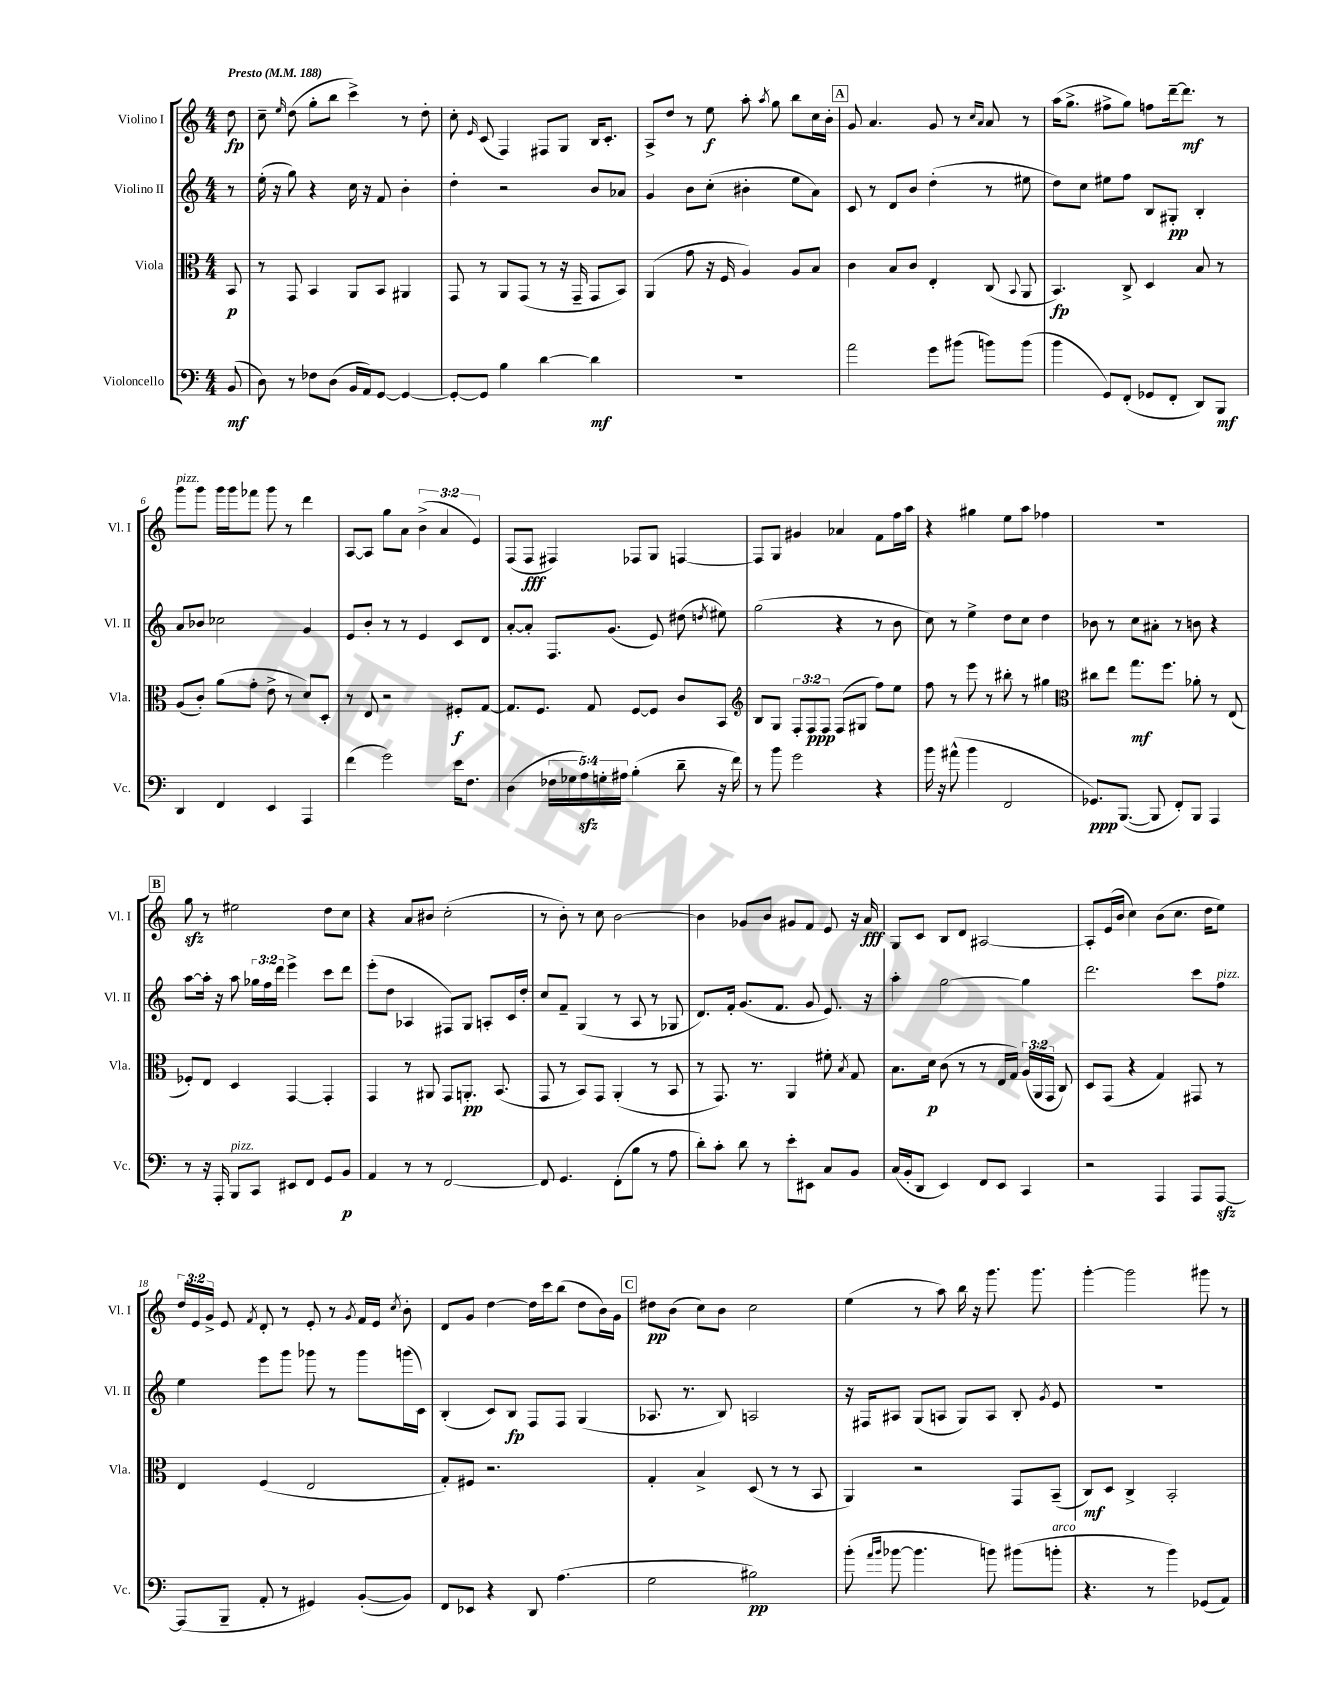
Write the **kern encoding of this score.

**kern	**dynam	**kern	**dynam	**kern	**dynam	**kern	**dynam
*part4	*part4	*part3	*part3	*part2	*part2	*part1	*part1
*staff4	*staff4	*staff3	*staff3	*staff2	*staff2	*staff1	*staff1
*I"Violoncello	*	*I"Viola	*	*I"Violino II	*	*I"Violino I	*
*I'Vc.	*	*I'Vla.	*	*I'Vl. II	*	*I'Vl. I	*
*clefF4	*	*clefC3	*	*clefG2	*	*clefG2	*
*k[]	*	*k[]	*	*k[]	*	*k[]	*
*M4/4	*	*M4/4	*	*M4/4	*	*M4/4	*
*MM188	*	*MM188	*	*MM188	*	*MM188	*
=	=	=	=	=	=	=	=
!	!	!	!	!	!	!LO:TX:a:B:t=Presto	!
(8BB/	mf	8BB/	p	8r	.	8dd\	fp
=1	=1	=1	=1	=1	=1	=1	=1
8D\)	.	8r	.	(16ee'\	.	8cc~\	.
.	.	.	.	16r	.	.	.
.	.	.	.	.	.	16qqee/	.
8r	.	8GG/	.	8gg\)	.	(8dd\	.
8F-X\L	.	4BB/	.	4r	.	8gg'\L	.
(8D\J	.	.	.	.	.	8bb\J	.
16BB/LL	.	8AA/L	.	16cc\	.	4ccc^\)	.
16AA/J)	.	.	.	16r	.	.	.
[8GG/J	.	8BB/J	.	8f/	.	.	.
4GG/_	.	4AA#X/	.	4b'\	.	8r	.
.	.	.	.	.	.	8dd'\	.
=2	=2	=2	=2	=2	=2	=2	=2
8GG'/L_	.	8GG/	.	4dd'\	.	8cc'\	.
.	.	.	.	.	.	16qqe/	.
8GG/J]	.	8r	.	.	.	(8c/	.
4B\	.	8AA/L	.	2r	.	4F/)	.
.	.	(8GG/J	.	.	.	.	.
[4d\	.	8r	.	.	.	8F#X/L	.
.	.	16r	.	.	.	8G/J	.
.	.	16GG~/	.	.	.	.	.
4d\]	mf	8GG/L	.	8b/L	.	16B/KL	.
.	.	.	.	.	.	8.c'/J	.
.	.	8BB/J)	.	8a-X/J	.	.	.
=3	=3	=3	=3	=3	=3	=3	=3
1r	.	(4AA/	.	4g/	.	8A^/L	.
.	.	.	.	.	.	8dd/J	.
.	.	8g\	.	8b\L	.	8r	.
.	.	16r	.	(8cc'\J	.	8ee\	f
.	.	16F/	.	.	.	.	.
.	.	4A/)	.	4b#X'\	.	8aa'\	.
.	.	.	.	.	.	8qaa/	.
.	.	.	.	.	.	8gg\	.
.	.	8A/L	.	8ee\L	.	8bb\L	.
.	.	8B/J	.	8a\J)	.	16cc\L	.
.	.	.	.	.	.	16b'\JJ	.
!!LO:REH:place=s1:t=A
=4	=4	=4	=4	=4	=4	=4	=4
2a\	.	4c\	.	8c/	.	8g/	.
.	.	.	.	8r	.	4.a/	.
.	.	8B/L	.	8d/L	.	.	.
.	.	8c/J	.	8b/J	.	.	.
8g\L	.	4E'/	.	(4dd'\	.	8g/	.
(8b#X\J	.	.	.	.	.	8r	.
.	.	.	.	.	.	16qqcc/LL	.
.	.	.	.	.	.	16qqa/JJ	.
8bn\L)	.	(8C/	.	8r	.	8a/	.
.	.	8qqBB/	.	.	.	.	.
(8b\J	.	8AA/	.	8ee#X\	.	8r	.
=5	=5	=5	=5	=5	=5	=5	=5
4b\	.	4.BB/)	fp	8dd\L)	.	(16aa\KL	.
.	.	.	.	.	.	8.gg^\J	.
.	.	.	.	8cc\J	.	.	.
8GG/L)	.	.	.	8ee#X\L	.	8ff#X^\L	.
(8FF'/J	.	8C^/	.	8ff\J	.	8gg\J)	.
8GG-X/L	.	4D/	.	8B/L	.	8ffn\L	.
8FF'/J	.	.	.	8G#X'/J	pp	[16ddd~\k	.
.	.	.	.	.	.	8.ddd\J]	mf
8DD/L)	.	8B/	.	4B'/	.	.	.
8BBB/J	mf	8r	.	.	.	8r	.
!!LO:LB:g=z
=6	=6	=6	=6	=6	=6	=6	=6
!	!	!	!	!	!	!LO:TX:a:i:t=pizz.	!
4DD/	.	(8A/L	.	8a/L	.	8ggg\L	.
.	.	8c'/J)	.	8b-X/J	.	8ggg\J	.
4FF/	.	(8a\L	.	2cc-X\	.	16ggg\LL	.
.	.	.	.	.	.	16ggg\J	.
.	.	8g'\J	.	.	.	8fff-X\J	.
4EE/	.	8e^\	.	.	.	8ggg\	.
.	.	8r	.	.	.	8r	.
4AAA/	.	8d/L)	.	4g/	.	4ddd\	.
.	.	8D'/J	.	.	.	.	.
=7	=7	=7	=7	=7	=7	=7	=7
(4f\	.	8r	.	8e/L	.	[8A/L	.
.	.	8E/	.	8b'/J	.	8A/J]	.
2g\)	.	2r	.	8r	.	8gg\L	.
.	.	.	.	8r	.	8a\J	.
.	.	.	.	4e/	.	(6b^\	.
.	.	.	.	.	.	6a/	.
16e\KL	.	8F#X'/L	f	8c/L	.	.	.
8.F\J	.	.	.	.	.	.	.
.	.	.	.	.	.	6e/)	.
.	.	[8G/J	.	8d/J	.	.	.
=8	=8	=8	=8	=8	=8	=8	=8
(4D\	.	8.G/L]	.	[8a'/L	.	(8F/L	.
.	.	.	.	8a'/J]	.	8F/J	fff
.	.	8.F/J	.	.	.	.	.
20F-X\LL	.	.	.	8.F/L	.	4F#X/)	.
20G-X\	.	.	.	.	.	.	.
20Azz\)	.	.	.	.	.	.	.
.	.	8G/	.	.	.	.	.
20Gn'\	.	.	.	.	.	.	.
.	.	.	.	(8.g/J	.	.	.
20A#X\JJ	.	.	.	.	.	.	.
(4B'\	.	[8F/L	.	.	.	8F-X/L	.
.	.	8F/J]	.	8e/)	.	8G/J	.
8d~\	.	8c/L	.	(8dd#X\	.	[4Fn/	.
.	.	.	.	8qddn/	.	.	.
16r	.	8BB/J	.	8ee#X\)	.	.	.
16f\)	.	.	.	.	.	.	.
=9	=9	=9	=9	=9	=9	=9	=9
*	*	*clefG2	*	*	*	*	*
8r	.	8B/L	.	(2gg\	.	8F/L]	.
8b\	.	8G/J	.	.	.	8G/J	.
2g\	.	12F'/L	.	.	.	4g#X/	.
.	.	12F/	ppp	.	.	.	.
.	.	12F/J	.	.	.	.	.
.	.	(8F/L	.	4r	.	4a-X/	.
.	.	8G#X/J	.	.	.	.	.
4r	.	8ff\L)	.	8r	.	8f\L	.
.	.	8ee\J	.	8b\	.	16ff\L	.
.	.	.	.	.	.	16aa\JJ	.
=10	=10	=10	=10	=10	=10	=10	=10
16b\	.	8ff\	.	8cc\)	.	4r	.
16r	.	.	.	.	.	.	.
(8a#X^^\	.	8r	.	8r	.	.	.
4b\	.	8eee\	.	4ee^\	.	4gg#X\	.
.	.	8r	.	.	.	.	.
2FF/	.	8bb#X'\	.	8dd\L	.	8ee\L	.
.	.	8r	.	8cc\J	.	8aa\J	.
.	.	4gg#X\	.	4dd\	.	4ff-X\	.
=11	=11	=11	=11	=11	=11	=11	=11
*	*	*clefC3	*	*	*	*	*
8.GG-X/L)	ppp	8cc#X\L	.	8b-X\	.	1r	.
.	.	8ee\J	.	8r	.	.	.
([8.BBB/J	.	.	.	.	.	.	.
.	.	8.gg\L	mf	8cc\L	.	.	.
8BBB/]	.	.	.	8a#X'\J	.	.	.
.	.	8.ff\J	.	.	.	.	.
8FF'/L)	.	.	.	8r	.	.	.
8BBB/J	.	8a-X'\	.	8bn\	.	.	.
4AAA/	.	8r	.	4r	.	.	.
.	.	(8E/	.	.	.	.	.
!!LO:LB:g=z
!!LO:REH:place=s1:t=B
=12	=12	=12	=12	=12	=12	=12	=12
8r	.	8F-X'/L)	.	[8aa\L	.	8ggzz\	.
16r	.	8E/J	.	16aa'\Jk]	.	8r	.
16AAA'/	.	.	.	16r	.	.	.
!LO:TX:a:i:t=pizz.	!	!	!	!	!	!	!
8BBB/L	.	4D/	.	8aa\	.	2ee#X\	.
8CC/J	.	.	.	24gg-X\LL	.	.	.
.	.	.	.	24ff\	.	.	.
.	.	.	.	24ddd\JJ	.	.	.
8EE#X/L	.	[4GG/	.	4eee^\	.	.	.
8FF/J	.	.	.	.	.	.	.
8GG/L	.	4GG'/]	.	8ccc\L	.	8dd\L	.
8BB/J	p	.	.	8ddd\J	.	8cc\J	.
=13	=13	=13	=13	=13	=13	=13	=13
4AA/	.	4GG/	.	(8eee'\L	.	4r	.
.	.	.	.	8dd\J	.	.	.
8r	.	8r	.	4A-X/	.	8a/L	.
8r	.	8AA#X/	.	.	.	8b#X/J	.
[2FF/	.	8GG/L	.	8F#X/L)	.	(2cc'\	.
.	.	8.AAn'/J	pp	8G/J	.	.	.
.	.	.	.	8An'/L	.	.	.
.	.	(8.BB/	.	.	.	.	.
.	.	.	.	16c/L	.	.	.
.	.	.	.	16dd'/JJ	.	.	.
=14	=14	=14	=14	=14	=14	=14	=14
8FF/]	.	8GG/	.	8cc/L	.	8r	.
4.GG/	.	8r	.	8f~/J	.	8b'\)	.
.	.	8BB/L)	.	(4G/	.	8r	.
.	.	8GG/J	.	.	.	8cc\	.
(8FF'\L	.	(4AA'/	.	8r	.	[2b\	.
8B\J	.	.	.	8A/	.	.	.
8r	.	8r	.	8r	.	.	.
8A\	.	8BB/	.	8G-X/	.	.	.
=15	=15	=15	=15	=15	=15	=15	=15
8d'\L)	.	8r	.	8.d/L)	.	4b\]	.
8c'\J	.	8.GG/)	.	.	.	.	.
.	.	.	.	16f'/Jk	.	.	.
8d\	.	.	.	(8.g/L	.	8g-X/L	.
.	.	8.r	.	.	.	.	.
8r	.	.	.	.	.	8b/J	.
.	.	.	.	8.f/J	.	.	.
8e'\L	.	4AA/	.	.	.	8g#X/L	.
8EE#X\J	.	.	.	8g/	.	8f/J	.
8C/L	.	8f#X'\	.	8.e/)	.	8e/	.
.	.	8qB/	.	.	.	.	.
8BB/J	.	8G/	.	.	.	16r	.
.	.	.	.	16r	.	16a/	fff
=16	=16	=16	=16	=16	=16	=16	=16
(16C/LL	.	8.B\L	.	4aa'\	.	8G/L	.
16BB'/J	.	.	.	.	.	.	.
8DD/J	.	.	.	.	.	8c/J	.
.	.	16d\Jk	p	.	.	.	.
4EE/)	.	(8c\	.	[2gg\	.	8B/L	.
.	.	8r	.	.	.	8d/J	.
8FF/L	.	8r	.	.	.	[2A#X/	.
8EE/J	.	16E/LL	.	.	.	.	.
.	.	16G/JJ)	.	.	.	.	.
4CC/	.	(24A/LL	.	4gg\]	.	.	.
.	.	24AA/	.	.	.	.	.
.	.	24GG/JJ	.	.	.	.	.
.	.	8C/)	.	.	.	.	.
=17	=17	=17	=17	=17	=17	=17	=17
2r	.	8D/L	.	2.ddd\	.	8A#'/L]	.
.	.	(8GG/J	.	.	.	(16e/L	.
.	.	.	.	.	.	16b/JJ	.
.	.	4r	.	.	.	4cc\)	.
4AAA/	.	4G/)	.	.	.	(8b\L	.
.	.	.	.	.	.	8.cc\J	.
8AAA/L	.	8GG#X/	.	8ccc\L	.	.	.
.	.	.	.	.	.	16dd\KL	.
!	!	!	!	!LO:TX:a:i:t=pizz.	!	!	!
[8AAAzz/J	.	8r	.	8ff\J	.	8ee\J)	.
!!LO:LB:g=z
=18	=18	=18	=18	=18	=18	=18	=18
(8AAA/L]	.	4E/	.	4ee\	.	24dd/LL	.
.	.	.	.	.	.	24e/	.
.	.	.	.	.	.	24g^/JJ	.
8BBB~/J	.	.	.	.	.	8e/	.
.	.	.	.	.	.	8qf/	.
8AA'/	.	(4F/	.	8eee\L	.	8d'/	.
8r	.	.	.	8ggg\J	.	8r	.
4GG#X/)	.	2E/	.	8ggg-X\	.	8e'/	.
.	.	.	.	8r	.	8r	.
.	.	.	.	.	.	8qg/	.
([8BB'/L	.	.	.	8ggg-\L	.	16f/LL	.
.	.	.	.	.	.	16e/JJ	.
.	.	.	.	.	.	8qcc/	.
8BB/J])	.	.	.	(16gggn\L	.	8b'\	.
.	.	.	.	16c\JJ)	.	.	.
=19	=19	=19	=19	=19	=19	=19	=19
8FF/L	.	8G'/L)	.	(4B'/	.	8d/L	.
8EE-X/J	.	8F#X/J	.	.	.	8g/J	.
4r	.	2.r	.	8c/L)	.	[4dd\	.
.	.	.	.	8B/J	fp	.	.
8DD/	.	.	.	8F/L	.	16dd\LL]	.
.	.	.	.	.	.	16ccc\J	.
(4.A\	.	.	.	8F/J	.	(8bb\J	.
.	.	.	.	(4G/	.	8dd\L	.
.	.	.	.	.	.	16b\L)	.
.	.	.	.	.	.	16g\JJ	.
!!LO:REH:place=s1:t=C
=20	=20	=20	=20	=20	=20	=20	=20
2G\	.	4G'/	.	8.A-X/	.	8dd#X\L	pp
.	.	.	.	.	.	(8b\J	.
.	.	.	.	8.r	.	.	.
.	.	4B^/	.	.	.	8cc\L)	.
.	.	.	.	8B/)	.	8b\J	.
2B#X\)	pp	(8D/	.	2An/	.	2cc\	.
.	.	8r	.	.	.	.	.
.	.	8r	.	.	.	.	.
.	.	8BB/	.	.	.	.	.
=21	=21	=21	=21	=21	=21	=21	=21
(8b'\	.	4AA/)	.	16r	.	(4ee\	.
.	.	.	.	16F#X/KL	.	.	.
16qqa/LL	.	.	.	.	.	.	.
16qqb/JJ	.	.	.	.	.	.	.
[8b-X\	.	.	.	8A#X/J	.	.	.
4.b-\]	.	2r	.	(8G/L	.	8r	.
.	.	.	.	8An/J	.	8aa\)	.
.	.	.	.	8G/L)	.	16bb\	.
.	.	.	.	.	.	16r	.
8bn\)	.	.	.	8A/J	.	8.ggg\	.
(8b#X\L	.	8GG/L	.	8B'/	.	.	.
.	.	.	.	.	.	8.ggg\	.
.	.	.	.	8qg/	.	.	.
!LO:TX:a:i:t=arco	!	!	!	!	!	!	!
8bn'\J	.	(8BB~/J	.	8e/	.	.	.
=22	=22	=22	=22	=22	=22	=22	=22
4.r	.	8C/L)	mf	1r	.	[4ggg'\	.
.	.	8D/J	.	.	.	.	.
.	.	4C^/	.	.	.	2ggg\]	.
8r	.	.	.	.	.	.	.
4b\)	.	2BB'/	.	.	.	.	.
(8GG-X/L	.	.	.	.	.	8ggg#X\	.
8AA/J)	.	.	.	.	.	8r	.
==	==	==	==	==	==	==	==
*-	*-	*-	*-	*-	*-	*-	*-
